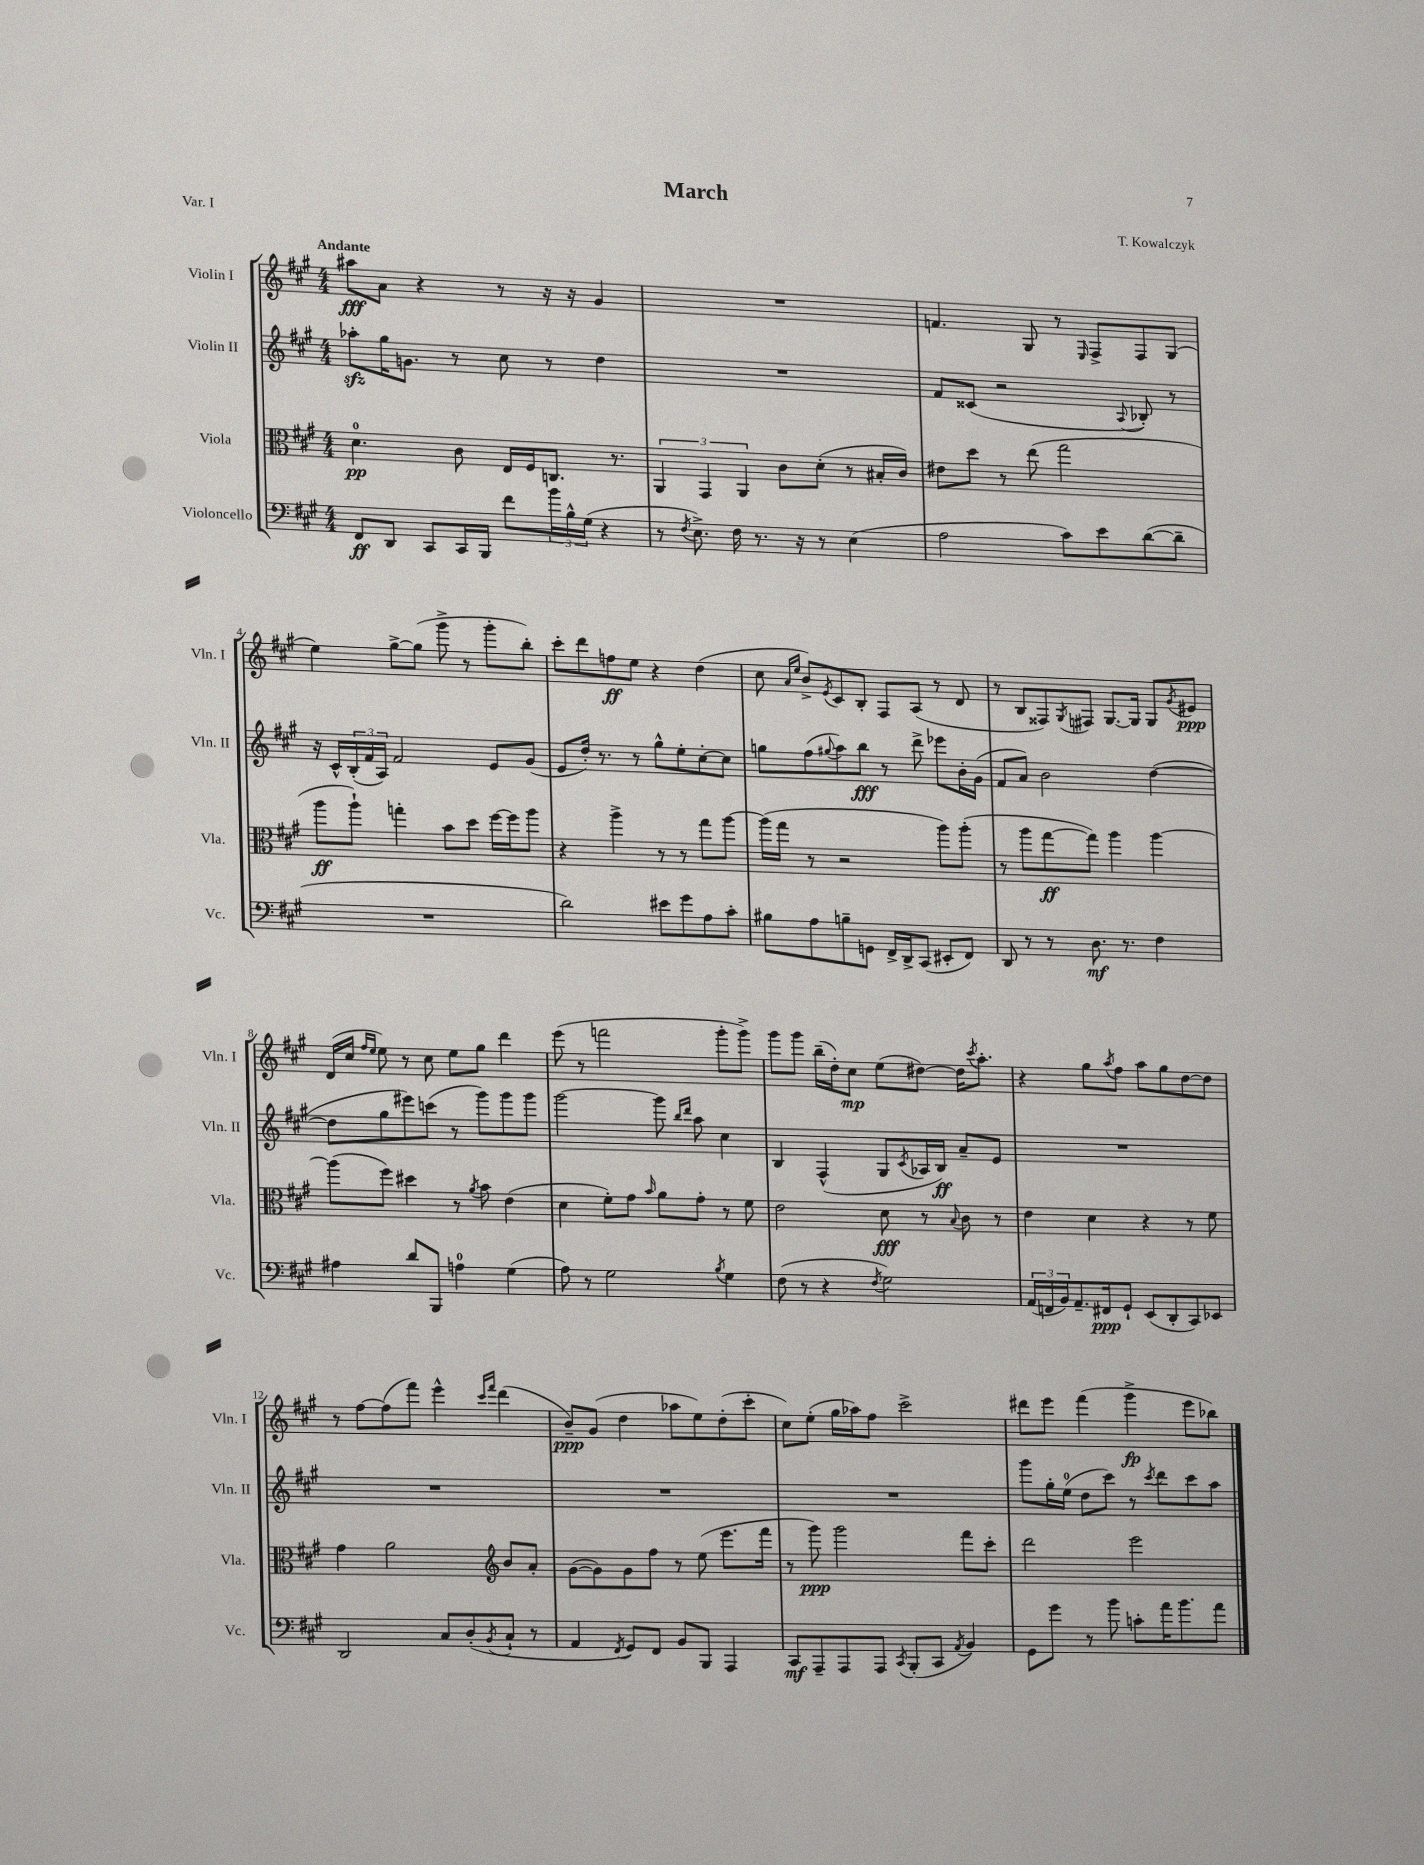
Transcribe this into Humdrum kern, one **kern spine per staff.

**kern	**kern	**kern	**kern
*staff4	*staff3	*staff2	*staff1
*clefF4	*clefC3	*clefG2	*clefG2
*k[f#c#g#]	*k[f#c#g#]	*k[f#c#g#]	*k[f#c#g#]
*M4/4	*M4/4	*M4/4	*M4/4
8FF#	4.d	8aa-'	8aa#
8DD	.	16gg#	8a
.	.	8.g	.
8CC#	.	.	4r
16CC#	8c#	8r	.
16BBB	.	.	.
8f#	16E	8cc#	8r
.	16F#	.	.
24b	8.C	8r	16r
24B^^	.	.	.
.	.	.	16r
(24G#	.	.	.
4r	.	4dd	4g#
.	8.r	.	.
=	=	=	=
8r	6AA	1r	1r
8qF#	.	.	.
8.E^)	.	.	.
.	6GG#	.	.
16F#	.	.	.
.	6AA	.	.
8.r	.	.	.
.	8c#	.	.
16r	.	.	.
8r	(8d'	.	.
(4E	8r	.	.
.	16B#'	.	.
.	16c#)	.	.
=	=	=	=
2A	8e#	8f#	4.f
.	8dd	(8c##	.
.	8r	2r	.
.	(8ee	.	8G#
8c#)	2gg#	.	8r
.	.	.	16qqE
8e	.	.	8F#^
.	.	8qqA	.
([8d	.	8B-')	8F#
8d~]	.	8r	(8G#
=	=	=	=
1r	8aa	16r	4ee)
.	.	16c#^^	.
.	8aa`)	(24B'	.
.	.	24f#	.
.	.	24A)	.
.	4gg'	2f#	[8gg#^
.	.	.	(8gg#]
.	8b	.	8ggg#^
.	8dd	.	8r
.	[16ff#	8e	8ggg#'
.	16ff#]	.	.
.	8aa	(8g#	8bb')
=	=	=	=
2d)	4r	8e	8ccc#'
.	.	16dd')	8ddd
.	.	8.r	.
.	4aa^	.	8ff
.	.	8r	8ee
8e#	8r	8gg#^^	4r
8g#	8r	8ee'	.
8A	8gg#	[8cc#'	(4dd
8c#'	[8aa	8cc#]	.
=	=	=	=
8B#	(16aa]	8gg	8cc#
.	16gg#	.	.
.	.	.	16qqa
.	.	.	16qqee
8A	8r	(8ff#	8b^)
.	.	8qqgg#	8qe
8B~	2r	8aa)	8c#
8GG	.	8bb	8B'
16FF#^	.	8r	8F#
16DD^	.	.	.
(8CC#	.	8ddd^	(8A
8EE#'	8aa)	8eee-	8r
8FF#)	(8aa'	16b'	8d
.	.	(16g#	.
=	=	=	=
8DD	8r	8f#	8r
8r	8aa	8a)	8B
8r	[8gg#	2b	8F##)
.	.	.	8qG#
8.D	8gg#])	.	8F#
.	4aa	.	[8.G#
8.r	.	.	.
.	.	.	16G#]
4F#	[4aa	([4dd	8G#
.	.	.	8qg#
.	.	.	8e#
=	=	=	=
4A#	(8aa]	8dd]	(16d
.	.	.	16cc#
.	.	.	16qqff#
.	.	.	16qqee
.	8ff#)	8gg#	8ee)
8d	4dd#	8eee#)	8r
8BBB	.	(8ccc	8cc#
4A	8r	8r	8ee
.	8qa	.	.
.	8b	8ggg#)	8gg#
(4G#	(4e	8ggg#	4ddd
.	.	8ggg#	.
=	=	=	=
8A)	4d	[2ggg#	(8eee
8r	.	.	8r
2G#	8f#')	.	2fff
.	8g#	.	.
.	16qqb	.	.
.	8a	8ggg#]	.
.	.	16qqbb	.
.	.	16qqddd	.
.	8g#'	8aa	.
8qB	.	.	.
4G#	8r	4cc#	8ggg#'
.	8f#	.	8ggg#^)
=	=	=	=
(8F#	2e	4B	8ggg#
8r	.	.	8ggg#
4r	.	(4F#^^	(16bb~
.	.	.	16dd')
.	.	.	8cc#
8qF#	.	.	.
2G#)	8d	8G#	(8ee
.	.	8qc#	.
.	8r	16A-	[8dd#)
.	.	16B)	.
.	8qqB	.	.
.	8c#	8a~	16dd#]
.	.	.	8qccc#
.	.	.	8.aa'
.	8r	8e	.
=	=	=	=
(24AA	4e	1r	4r
24FF	.	.	.
24BB)	.	.	.
8.AA~	.	.	.
.	4d	.	8gg#
16FF#	.	.	.
.	.	.	8qaa
8GG#`	.	.	8ff#
(8EE	4r	.	8aa
8DD'	.	.	8gg#
8CC#)	8r	.	[8dd
8EE-	8f#	.	8dd]
=	=	=	=
2DD	4g#	1r	8r
.	.	.	[8ff#
.	2a	.	(8ff#]
.	.	.	8fff#)
8C#	.	.	4eee^^
(8D'	.	.	.
*	*clefG2	*	*
.	.	.	16qqccc#
8qBB	.	.	16qqfff#
8C#`	8b	.	(4ddd
8r	8a'	.	.
=	=	=	=
4AA	([8g#	1r	8b~)
.	8g#])	.	(8g#
8qFF#	.	.	.
8GG#)	8g#	.	4dd
8FF#	8ff#	.	.
8BB	8r	.	8aa-
8BBB	(8ee	.	8ee)
4AAA	8.eee	.	(8dd'
.	.	.	8ccc#'
.	16fff#	.	.
=	=	=	=
8CC#	8r	1r	8cc#)
8AAA~	8ggg#)	.	(8ee'
8AAA	2ggg#	.	16gg#
.	.	.	16aa-)
8AAA	.	.	8ff#
8qCC#	.	.	.
(8BBB'	.	.	2ccc#^
8CC#	.	.	.
8qAA	.	.	.
4BB)	8fff#	.	.
.	8ccc#'	.	.
=	=	=	=
8GG#	2ddd	8ggg#	8ddd#
8g#	.	16gg#'	8eee
.	.	(16ee	.
8r	.	8dd	(4fff#
8b	.	8ccc#)	.
8c'	2eee	8r	4ggg#^
.	.	8qccc#	.
16a	.	8ddd	.
8.b	.	.	.
.	.	8ccc#	8eee
8a	.	8aa	8bb-)
==	==	==	==
*-	*-	*-	*-
